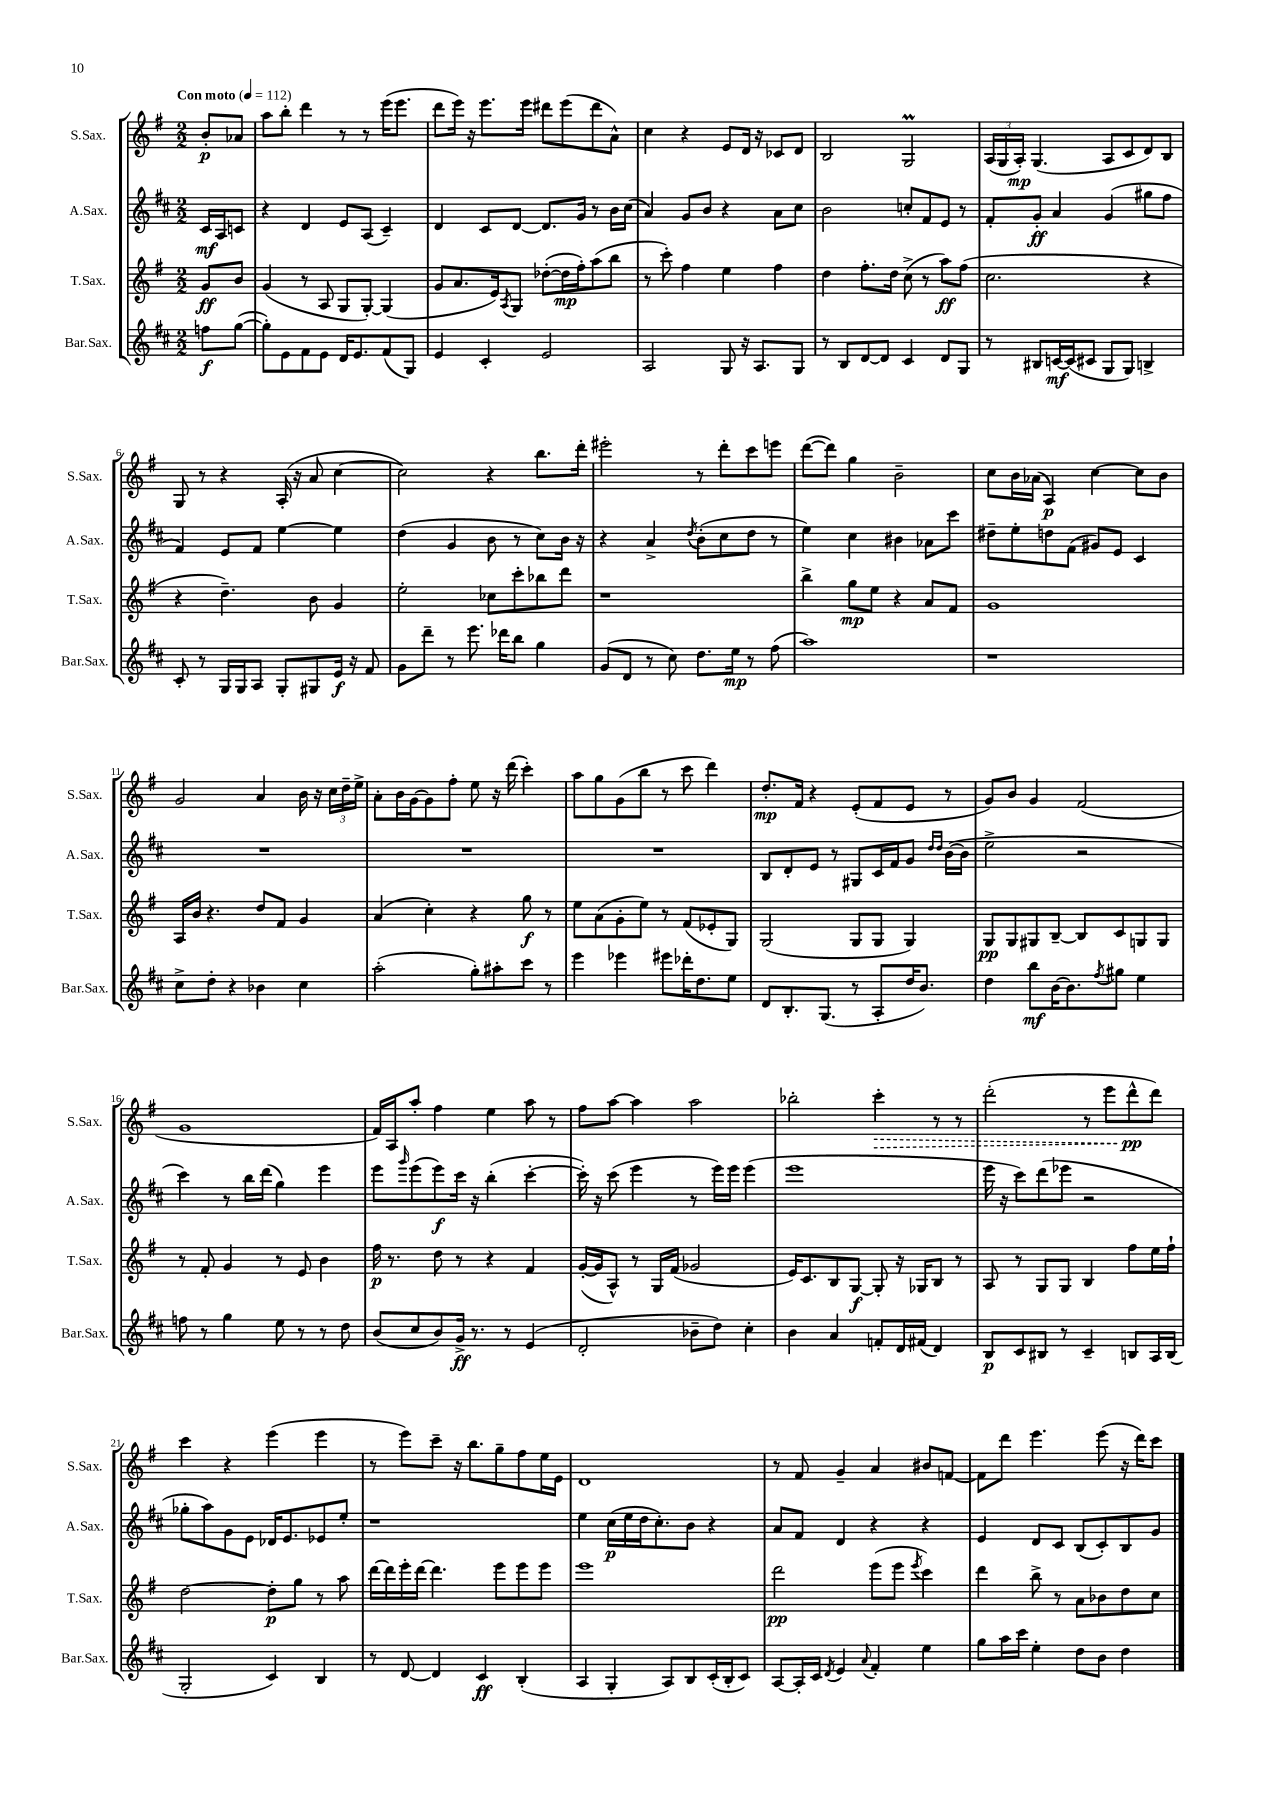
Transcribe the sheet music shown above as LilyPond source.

<<
\new StaffGroup <<
\new Staff = "s0" \with { instrumentName = "S.Sax." shortInstrumentName = "S.Sax." } {
    \clef treble \key g \major \numericTimeSignature \time 2/2 \partial 4 \tempo "Con moto" 4 = 112
    b'8-.\p aes'8 |
    a''8 b''8-. d'''4 r8 r8 e'''16( e'''8. |
    d'''8 e'''16) r16 e'''8. e'''16 dis'''8 e'''8( dis'''8 a'8-^) |
    c''4 r4 e'8 d'16 r16 ces'8 d'8 |
    b2 g2\prall |
    \tuplet 3/2 { a16( g16 a16-.\mp) } g4.( a8 c'8 d'8) b8 |
    g8 r8 r4 a16-.( r16 a'8 c''4~ |
    c''2) r4 b''8. d'''16-. |
    eis'''2-. r8 d'''8-. c'''8 e'''8 |
    d'''8~( d'''8) g''4 b'2-- |
    c''8 b'16 aes'16( a4\p) c''4~ c''8 b'8 |
    g'2 a'4 b'16 r16 \tuplet 3/2 { c''16 d''16-- e''16-> } |
    a'8-. b'16 g'16~ g'8 fis''8-. e''8 r16 d'''16( c'''4-.) |
    a''8 g''8 g'8( b''8 r8 c'''8 d'''4) |
    d''8.-.\mp fis'16 r4 e'8-.( fis'8 e'8 r8 |
    g'8) b'8 g'4 fis'2( |
    g'1 |
    fis'16) a16 a''8-. fis''4 e''4 a''8 r8 |
    fis''8 a''8~ a''4 a''2 |
    bes''2-. \once \override Hairpin.style = #'dashed-line c'''4-.\> r8 r8 |
    d'''2-.( r8 e'''8 d'''8-^\pp\! d'''8) |
    c'''4 r4 e'''4( e'''4 |
    r8 e'''8) c'''8-- r16 b''8. g''8-- fis''8 e''16 e'16 |
    d'1 |
    r8 fis'8 g'4-- a'4 bis'8 f'8~ |
    f'8 d'''8 e'''4. e'''8( r16 d'''16) c'''8 \bar "|." |
}
\new Staff = "s1" \with { instrumentName = "A.Sax." shortInstrumentName = "A.Sax." } {
    \clef treble \key d \major \numericTimeSignature \time 2/2 \partial 4
    cis'16\mf a16 c'8 |
    r4 d'4 e'8 a8( cis'4--) |
    d'4 cis'8 d'8~ d'8. g'16 r8 b'16 cis''16( |
    a'4) g'8 b'8 r4 a'8 cis''8 |
    b'2 c''8-. fis'8 e'8 r8 |
    fis'8-. g'8-.\ff a'4 g'4( gis''8 fis''8 |
    fis'4) e'8 fis'8 e''4~ e''4 |
    d''4( g'4 b'8 r8 cis''8) b'16 r16 |
    r4 a'4-> \acciaccatura { d''8 } b'8-.( cis''8 d''8 r8 |
    e''4) cis''4 bis'4 aes'8 cis'''8 |
    dis''8-- e''8-. d''8 fis'8( gis'8) e'8 cis'4 |
    R1 |
    R1 |
    R1 |
    b8 d'8-. e'8 r8 gis8 cis'16 fis'16 g'8 \grace { d''16 d''16 } b'16~( b'16 |
    e''2-> r2 |
    cis'''4) r8 b''16 d'''16( g''4) e'''4 |
    e'''8 \grace { g'''16 } e'''8( e'''8\f) cis'''16 r16 b''4-.( cis'''4~-. |
    cis'''16-.) r16 cis'''8( e'''4 r8 e'''16) e'''16 e'''4( |
    e'''1 |
    e'''16 r16 cis'''8) d'''8( ees'''8 r2 |
    ges''8-. a''8) g'8 e'8 des'16 e'8. ees'8 e''8-. |
    r1 |
    e''4 cis''16\p( e''16 d''16 cis''8.-.) b'8 r4 |
    a'8 fis'8 d'4 r4 r4 |
    e'4 d'8 cis'8 b8( cis'8-.) b8 g'8 \bar "|." |
}
\new Staff = "s2" \with { instrumentName = "T.Sax." shortInstrumentName = "T.Sax." } {
    \clef treble \key g \major \numericTimeSignature \time 2/2 \partial 4
    g'8\ff b'8 |
    g'4( r8 a8 g8 g8~-.) g4( |
    g'8 a'8. e'16) \acciaccatura { a8 } g8 des''8~-.( des''16\mp fis''16-.) a''8( b''8 |
    r8 c'''8-.) fis''4 e''4 fis''4 |
    d''4 fis''8.-. d''16 c''8->( r8 a''8\ff) fis''8( |
    c''2. r4 |
    r4 d''4.--) b'8 g'4 |
    e''2-. ces''8 c'''8-. bes''8 d'''8 |
    r1 |
    b''4-> g''8\mp e''8 r4 a'8 fis'8 |
    g'1 |
    a16 b'16 r4. d''8 fis'8 g'4 |
    a'4( c''4-.) r4 g''8\f r8 |
    e''8 a'8( g'8-. e''8) r8 fis'8( ees'8-. g8) |
    g2( g8 g8 g4) |
    g8\pp g8 gis8 b8~-- b8 c'8 g8 g8 |
    r8 fis'8-. g'4 r8 e'8 b'4 |
    fis''16\p r8. d''8 r8 r4 fis'4 |
    g'16~-.( g'16 a8-^) r8 g16 fis'16( ges'2 |
    e'16) c'8. b8 g8~\f g8-. r16 ges16 b8 r8 |
    a8 r8 g8 g8 b4 fis''8 e''16 fis''16-! |
    d''2~ d''8-.\p g''8 r8 a''8 |
    d'''16~ d'''16 e'''16-. d'''16~ d'''4. e'''8 e'''8 e'''8 |
    e'''1 |
    d'''2\pp e'''8( e'''8 \acciaccatura { e'''8 } c'''4) |
    d'''4 b''8-> r8 a'8 bes'8 d''8 c''8 \bar "|." |
}
\new Staff = "s3" \with { instrumentName = "Bar.Sax." shortInstrumentName = "Bar.Sax." } {
    \clef treble \key d \major \numericTimeSignature \time 2/2 \partial 4
    f''8\f g''8~( |
    g''8-.) e'8 fis'8 e'8 d'16 e'8. fis'8( g8) |
    e'4 cis'4-. e'2 |
    a2 g8 r16 a8. g8 |
    r8 b8 d'8~ d'8 cis'4 d'8 g8 |
    r8 bis8 c'16~\mf c'16( cis'8 g8 g8) b4-> |
    cis'8-. r8 g16 g16 a8 g8-. gis8 e'16\f r16 fis'8 |
    g'8 d'''8-- r8 e'''8. des'''16 b''8 g''4 |
    g'8( d'8 r8 cis''8) d''8. e''16\mp r8 fis''8( |
    a''1) |
    r1 |
    cis''8-> d''8-. r4 bes'4 cis''4 |
    a''2-.( g''8-.) ais''8-. cis'''8 r8 |
    e'''4 ees'''4 eis'''8 des'''16-. d''8. e''8 |
    d'8 b8.-. g8.( r8 a8-. d''16 b'8.) |
    d''4 b''8\mf b'16~ b'8. \acciaccatura { fis''8 } gis''8 e''4 |
    f''8 r8 g''4 e''8 r8 r8 d''8 |
    b'8( cis''8 b'8) g'16->\ff r8. r8 e'4( |
    d'2-. bes'8-- d''8) cis''4-. |
    b'4 a'4 f'8-. d'16 fis'16( d'4) |
    b8\p cis'8 bis8 r8 cis'4-- b8 a16 b16( |
    g2-. cis'4) b4 |
    r8 d'8~ d'4 cis'4\ff b4-.( |
    a4 g4-. a8) b8 cis'16-.( b16-. cis'8) |
    a8~ a16-. cis'16 \acciaccatura { d'8 } e'4 \appoggiatura { a'8 } fis'4-. e''4 |
    g''8 a''16 cis'''16 e''4-. d''8 b'8 d''4 \bar "|." |
}
>>
>>
